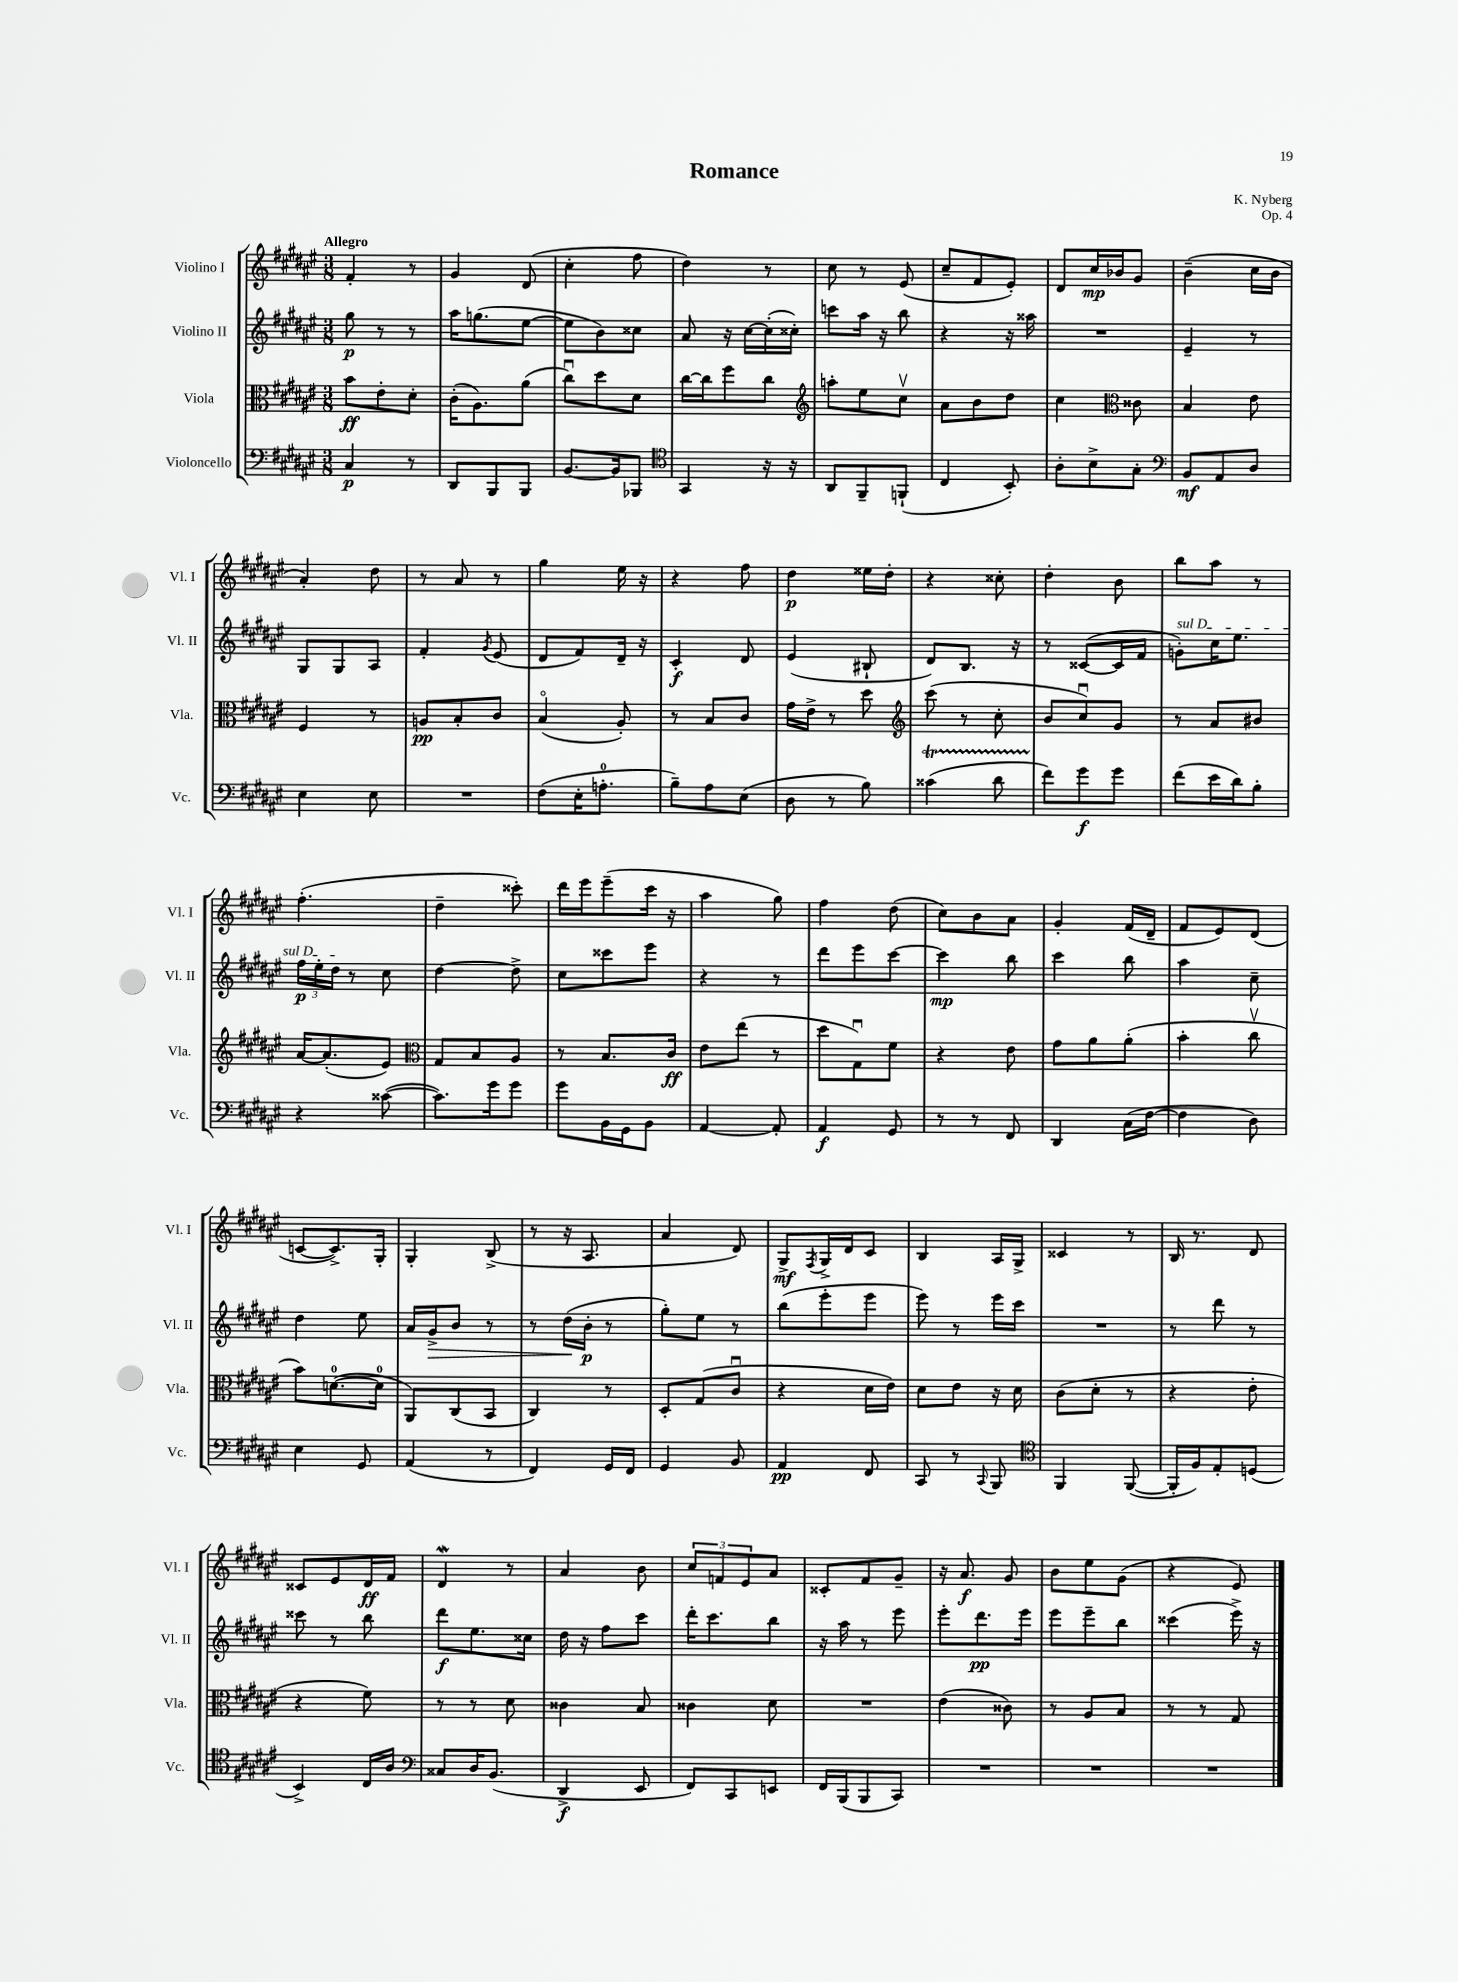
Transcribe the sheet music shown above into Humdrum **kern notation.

**kern	**kern	**kern	**kern
*staff4	*staff3	*staff2	*staff1
*clefF4	*clefC3	*clefG2	*clefG2
*k[f#c#g#d#a#e#]	*k[f#c#g#d#a#e#]	*k[f#c#g#d#a#e#]	*k[f#c#g#d#a#e#]
*M3/8	*M3/8	*M3/8	*M3/8
4C#	8b	8gg#	4f#'
.	8e#'	8r	.
8r	8d#'	8r	8r
=	=	=	=
8DD#	(16c#'	16aa#	4g#
.	8.A#)	(8.gg	.
8BBB	.	.	.
8BBB	(8a#	[8ee#	(8d#
=	=	=	=
[8.BB	8cc#u)	8ee#]	4cc#'
.	8dd#	8b)	.
16BB]	.	.	.
8BBB-	8d#	8cc##	8ff#
=	=	=	=
*clefC4	*	*	*
4GG#	[16cc#	8a#	4dd#)
.	16cc#]	.	.
.	8ff#	16r	.
.	.	[16cc#	.
16r	8cc#	(16cc#']	8r
16r	.	16cc##')	.
=	=	=	=
*	*clefG2	*	*
8AA#	8aa'	8ccc	8cc#
8FF#~	8ee#	16aa#	8r
.	.	16r	.
(8FF`	8cc#v	8bb	(8e#
=	=	=	=
4C#	8a#	4r	8cc#~
.	8b	.	8f#
8BB')	8dd#	16r	8e#')
.	.	16aa##	.
=	=	=	=
8A#'	4cc#	4.r	8d#
8B^	.	.	16cc#
.	.	.	16b-
*	*clefC3	*	*
8G#'	8c##	.	8g#
=	=	=	=
*clefF4	*	*	*
8BB	4B	4e#~	(4b~
8AA#	.	.	.
8D#	8e#	8r	16cc#
.	.	.	16b
=	=	=	=
4E#	4F#	8G#	4a#')
.	.	8G#	.
8E#	8r	8A#	8dd#
=	=	=	=
4.r	8A	4f#'	8r
.	8B'	.	8a#
.	.	8qg#	.
.	8c#	(8e#	8r
=	=	=	=
(8F#	(4Bo	8d#	4gg#
16E#'	.	8f#)	.
8.A'	.	.	.
.	8A#')	16d#~	16ee#
.	.	16r	16r
=	=	=	=
8B~)	8r	4c#'	4r
8A#	8B	.	.
(8E#	8c#	8d#	8ff#
=	=	=	=
8D#	16g#	(4e#	4dd#
.	16e#^	.	.
8r	8r	.	.
8B)	8dd#	8B#`	16ee##
.	.	.	16dd#'
=	=	=	=
*	*clefG2	*	*
(4c##	(8ccc#	8d#)	4r
.	8r	8.B	.
8d#	8cc#'	.	8cc##'
.	.	16r	.
=	=	=	=
8f#)	8b	8r	4dd#'
8g#	8cc#u)	([8c##	.
8g#	8g#	16c##]	8b
.	.	16f#	.
=	=	=	=
(8f#	8r	8g')	8bb
16e#	8a#	16cc#	8aa#
16d#)	.	8.ee#	.
8B'	8b#	.	8r
=	=	=	=
4r	[16a#	24ff#	(4.ff#'
.	.	24ee#'	.
.	(8.a#']	.	.
.	.	24dd#	.
.	.	8r	.
([8c##	8e#)	8cc#	.
=	=	=	=
*	*clefC3	*	*
8.c##])	8G#	[4dd#	4dd#~
.	8B	.	.
16g#	.	.	.
8g#	8A#	8dd#^]	8ccc##')
=	=	=	=
8g#	8r	8cc#	16ddd#
.	.	.	16eee#
16BB	8.B	8ccc##	(8eee#~
16GG#	.	.	.
8BB	.	8eee#	16ccc#
.	16c#	.	16r
=	=	=	=
[4AA#	8e#	4r	4aa#
.	(8ee#	.	.
8AA#']	8r	8r	8gg#)
=	=	=	=
4AA#	8dd#	8ddd#	4ff#
.	8G#u)	8eee#	.
8GG#	8f#	[8ccc#	(8dd#
=	=	=	=
8r	4r	4ccc#]	8cc#)
8r	.	.	8b
8FF#	8e#	8bb	8a#
=	=	=	=
4DD#	8g#	4ccc#	4g#'
.	8a#	.	.
(16C#	(8a#'	8bb	(16f#
[16F#	.	.	16d#~
=	=	=	=
4F#]	4b'	4aa#	8f#
.	.	.	8e#)
8D#)	8cc#v	8cc#~	(8d#
=	=	=	=
4E#	8b)	4dd#	[8c
.	([8.d	.	8.c^])
8GG#	.	8ee#	.
.	16d]	.	16G#'
=	=	=	=
(4AA#	8AA#)	16a#	4G#'
.	.	16g#^	.
.	(8C#	8b	.
8r	8BB	8r	(8B^
=	=	=	=
4FF#)	4C#)	8r	8r
.	.	(16dd#	16r
.	.	16b'	8.A#
16GG#	8r	8r	.
16FF#	.	.	.
=	=	=	=
4GG#	8D#'	8gg#')	4a#
.	(8G#	8ee#	.
8BB	8c#u	8r	8d#)
=	=	=	=
4AA#	4r	(8bb	8G#^
.	.	.	8qF#
.	.	8eee#'	16G#^
.	.	.	16d#
8FF#	16d#	8eee#	8c#
.	16e#)	.	.
=	=	=	=
8CC#	8d#	8eee#)	4B
8r	8e#	8r	.
8qqCC#	.	.	.
8BBB	16r	16eee#	16A#
.	16d#	16ccc#	16G#^
=	=	=	=
*clefC4	*	*	*
4FF#	(8c#	4.r	4c##
.	8d#'	.	.
([8FF#	8r	.	8r
=	=	=	=
16FF#']	4r	8r	16B
16F#)	.	.	8.r
8E#'	.	8ddd#	.
(8D	8e#'	8r	8d#
=	=	=	=
4BB^)	4r	8ccc##	8c##
.	.	8r	8e#
16C#	8f#)	8bb	16d#
16A#	.	.	16f#
=	=	=	=
*clefF4	*	*	*
8C##	8r	8ddd#	4d#
16D#	8r	8.ee#	.
(8.BB	.	.	.
.	8d#	.	8r
.	.	16cc##	.
=	=	=	=
4DD#^	4c##	16dd#	4a#
.	.	16r	.
.	.	8ff#	.
8EE#	8B	8ccc#	8b
=	=	=	=
8FF#)	4c##	16ddd#'	12cc#
.	.	8.ccc#	.
.	.	.	12f
8CC#	.	.	.
.	.	.	12e#
8EE	8d#	8bb	8a#
=	=	=	=
16FF#	4.r	16r	8c##'
(16BBB	.	16aa#	.
8BBB	.	8r	8f#
8CC#)	.	8eee#	8g#~
=	=	=	=
4.r	(4e#	8eee#'	16r
.	.	.	8.a#
.	.	8.ddd#	.
.	8c##)	.	8g#
.	.	16eee#	.
=	=	=	=
4.r	8r	8eee#	8b
.	8A#	8eee#~	8ee#
.	8B	8bb	(8g#
=	=	=	=
4.r	8r	(4ccc##	4r
.	8r	.	.
.	8G#	16eee#^)	8e#)
.	.	16r	.
==	==	==	==
*-	*-	*-	*-
